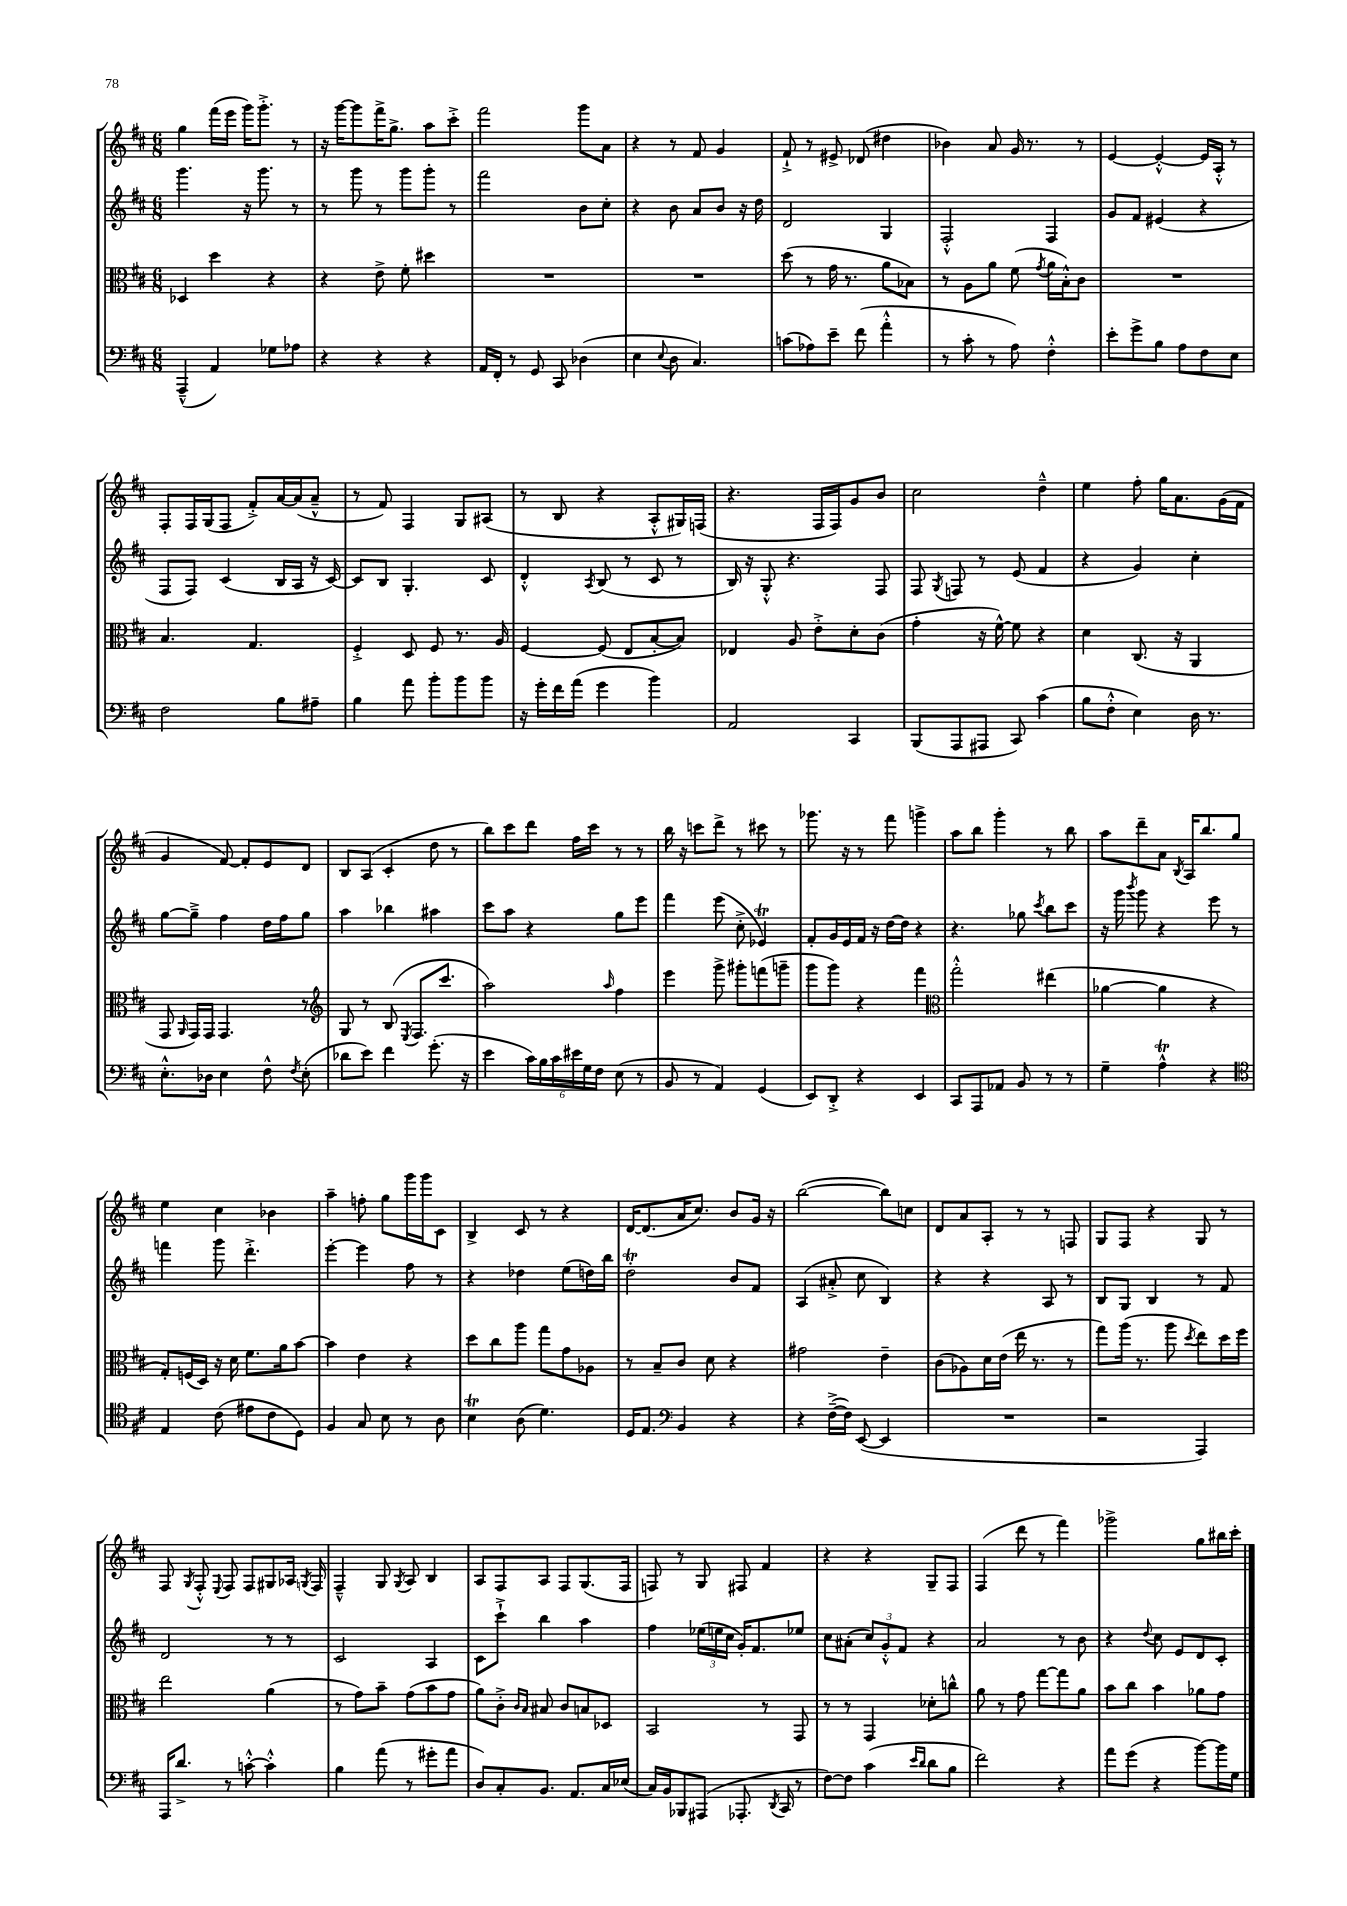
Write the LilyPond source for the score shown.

<<
\new StaffGroup <<
\new Staff = "s0" {
    \clef treble \key d \major \numericTimeSignature \time 6/8
    \autoBeamOff g''4 fis'''16[( e'''16] g'''16[) g'''8.]-.-> r8 |
    r16 g'''16[~ g'''8 fis'''16-> g''8.]-> a''8[ cis'''8]-.-> |
    fis'''2 g'''8[ a'8] |
    r4 r8 fis'8 g'4 |
    fis'8-!-> r8 eis'8-> des'8( dis''4 |
    bes'4) a'8 g'16 r8. r8 |
    e'4~ e'4~-.-^ e'16[ a16]-.-^ r8 |
    fis8[-. fis16 g16( fis8] fis'8[-.->) a'16~ a'16( a'8]---^ |
    r8 fis'8) fis4 g8[ ais8]( |
    r8 b8 r4 a8[-.-^ gis16) f16]( |
    r4. fis16[ fis16) g'8 b'8] |
    cis''2 d''4---^ |
    e''4 fis''8-. g''16[ a'8. g'16( fis'16] |
    g'4 fis'8~) fis'8[-. e'8 d'8] |
    b8[ a8]( cis'4-. d''8 r8 |
    b''8[) cis'''8 d'''8] fis''16[ cis'''16] r8 r8 |
    b''16 r16 c'''8[ d'''8]-> r8 cis'''8 r8 |
    ges'''8. r16 r8 fis'''8 g'''4-> |
    a''8[ b''8] g'''4-. r8 b''8 |
    a''8[ d'''8-- a'8] \acciaccatura { b8 } a16[ b''8. g''8] |
    e''4 cis''4 bes'4 |
    a''4-- f''8-. g''8[ g'''16 g'''16 cis'8] |
    b4-> cis'8 r8 r4 |
    d'16[~ d'8.( a'16 cis''8.]) b'8[ g'16] r16 |
    b''2~( b''8[) c''8] |
    d'8[ a'8 a8]-. r8 r8 f8 |
    g8[ fis8] r4 g8 r8 |
    fis8 \acciaccatura { g8 } fis8-.-^ \appoggiatura { e8 } fis8 fis8[ gis8 aes16] \acciaccatura { g8 } fis16 |
    fis4---^ g8 \acciaccatura { g8 } a8 b4 |
    a8[ fis8 a8] fis8[ g8.( fis16] |
    f8) r8 g8 fis8 fis'4 |
    r4 r4 g8[-- fis8] |
    fis4( d'''8 r8 fis'''4) |
    ges'''2-> g''8[ bis''16 cis'''16]-. \bar "|." |
}
\new Staff = "s1" {
    \clef treble \key d \major \numericTimeSignature \time 6/8
    \autoBeamOff g'''4. r16 g'''8. r8 |
    r8 g'''8 r8 g'''8[ g'''8]-. r8 |
    fis'''2 b'8[ cis''8]-. |
    r4 b'8 a'8[ b'8] r16 d''16 |
    d'2 g4 |
    fis2-.-^ fis4 |
    g'8[ fis'8] eis'4( r4 |
    fis8[ fis8]) cis'4( b16[ a16] r16 cis'16~) |
    cis'8[ b8] g4.-. cis'8 |
    d'4-.-^ \acciaccatura { a8 } b8( r8 cis'8 r8 |
    b16) r16 g8-.-^ r4. fis8 |
    fis8 \acciaccatura { g8 } f8 r8 e'8( fis'4 |
    r4 g'4) cis''4-. |
    g''8[~ g''8]---> fis''4 d''16[ fis''16 g''8] |
    a''4 bes''4 ais''4 |
    cis'''8[ a''8] r4 g''8[ e'''8] |
    fis'''4 e'''8( cis''8-.-> ees'4\trill) |
    fis'8[-. g'16 e'16 fis'16] r16 d''16[~ d''16] r4 |
    r4. ges''8 \acciaccatura { cis'''8 } b''8[ cis'''8] |
    r16 g'''16 \acciaccatura { b'''8 } g'''8 r4 e'''8 r8 |
    f'''4 g'''8 d'''4.-.-> |
    e'''4~-. e'''4 fis''8 r8 |
    r4 des''4 e''8[( d''16) b''16] |
    d''2-.\trill b'8[ fis'8] |
    a4( ais'8-.-> cis''8 b4) |
    r4 r4 a8 r8 |
    b8[ g8] b4 r8 fis'8 |
    d'2 r8 r8 |
    cis'2 a4 |
    cis'8[ cis'''8]-!-> b''4 a''4 |
    fis''4 \tuplet 3/2 { ees''16[( e''16 cis''16] } g'16[-.) fis'8. ees''8] |
    cis''8[ ais'8]-.( \tuplet 3/2 { cis''8[) g'8-.-^ fis'8] } r4 |
    a'2 r8 b'8 |
    r4 \appoggiatura { d''8 } cis''8 e'8[ d'8 cis'8]-. \bar "|." |
}
\new Staff = "s2" {
    \clef alto \key d \major \numericTimeSignature \time 6/8
    \autoBeamOff des4 d''4 r4 |
    r4 e'8-> fis'8-. dis''4 |
    R2. |
    R2. |
    d''8( r8 g'16 r8. a'8[ bes8]) |
    r8 a8[ a'8] fis'8( \acciaccatura { g'8 } a'16[ b16-.-^) cis'8] |
    R2. |
    b4. g4. |
    fis4-.-> d8 fis8 r8. a16 |
    fis4~ fis8( e8[ b8~-. b8]) |
    ees4 a8 e'8[-.-> d'8-. cis'8]( |
    g'4-. r16 fis'16~-^) fis'8 r4 |
    d'4 cis8.( r16 a,4 |
    g,8 \grace { a,16 } g,16[) g,16] g,4. r8 |
    \clef treble g8 r8 b8( \acciaccatura { e8 } fis8.[ cis'''8.] |
    a''2) \grace { a''16 } fis''4 |
    e'''4 g'''8-> gis'''8[-. f'''8( g'''8]-- |
    g'''8[ g'''8]) r4 fis'''4 |
    \clef alto g''2-.-^ eis''4( |
    aes'4~ aes'4 r4 |
    g8[-.) f16( d16]) r16 d'16 fis'8.[ a'16 b'8]~ |
    b'4 e'4 r4 |
    d''8[ cis''8 a''8] g''8[ g'8 aes8] |
    r8 b8[-- cis'8] d'8 r4 |
    gis'2 e'4-- |
    cis'8[( aes8) d'16 e'16]( e''16 r8. r8 |
    g''8[) a''16]( r8. a''8 \acciaccatura { d''8 } e''8[) d''16 fis''16] |
    e''2 a'4( |
    r8 g'8[) b'8]-- g'8[( b'8 g'8] |
    a'8[) cis'8]-.-> \grace { cis'16[ b16] } bis8 cis'8[ b8 des8] |
    b,2 r8 g,8 |
    r8 r8 g,4 des'8[-. c''8]-^ |
    a'8 r8 g'8 g''8[~ g''8 a'8] |
    b'8[ cis''8] b'4 aes'8[ g'8] \bar "|." |
}
\new Staff = "s3" {
    \clef bass \key d \major \numericTimeSignature \time 6/8
    \autoBeamOff a,,4---^( a,4) ges8[ aes8] |
    r4 r4 r4 |
    a,16[ fis,16]-. r8 g,8 cis,8 des4( |
    e4 \appoggiatura { e8 } d8 cis4.) |
    c'8[( aes8) e'8]-- fis'8( a'4-.-^ |
    r8 cis'8-. r8 a8) fis4-.-^ |
    e'8[-. g'8-> b8] a8[ fis8 e8] |
    fis2 b8[ ais8]-- |
    b4 a'8 b'8[-. b'8 b'8] |
    r16 g'16[-. fis'16 a'16]( g'4 b'4) |
    a,2 cis,4 |
    b,,8[( a,,8 ais,,8] cis,8) cis'4( |
    b8[ fis8]-.-^ e4) d16 r8. |
    e8.[-.-^ des16] e4 fis8-^ \acciaccatura { fis8 } e8-.( |
    des'8[ e'8]) fis'4 g'8.-.( r16 |
    e'4 \tuplet 6/4 { cis'16[) b16 cis'16 eis'16 g16 fis16] } e8( r8 |
    b,8 r8 a,4) g,4( |
    e,8[) d,8]-.-> r4 e,4 |
    cis,8[ a,,8 aes,8] b,8 r8 r8 |
    g4-- a4-^\trill r4 |
    \clef tenor e4 cis'8( eis'8[ cis'8 d8]) |
    fis4 g8 b8 r8 a8 |
    b4\trill a8( d'4.) |
    d16[ e8.] \clef bass b,4 r4 |
    r4 fis16[~--->( fis16]) e,8~( e,4 |
    R2. |
    r2 a,,4) |
    a,,16[ d'8.]-> r8 c'8~-.-^ c'4-.-^ |
    b4 a'8( r8 gis'8[-. a'8] |
    d8[) cis8-. b,8.] a,8.[ cis16 ees16]( |
    cis16[) b,16 bes,,8 ais,,8]( aes,,8.-. \acciaccatura { d,8 } cis,16 r8 |
    fis8[~) fis8] cis'4( \grace { e'16[ d'16] } d'8[ b8] |
    fis'2) r4 |
    a'8[ g'8]( r4 b'8[~) b'16 g16] \bar "|." |
}
>>
>>
\layout { \context { \Score \remove "Bar_number_engraver" } }
